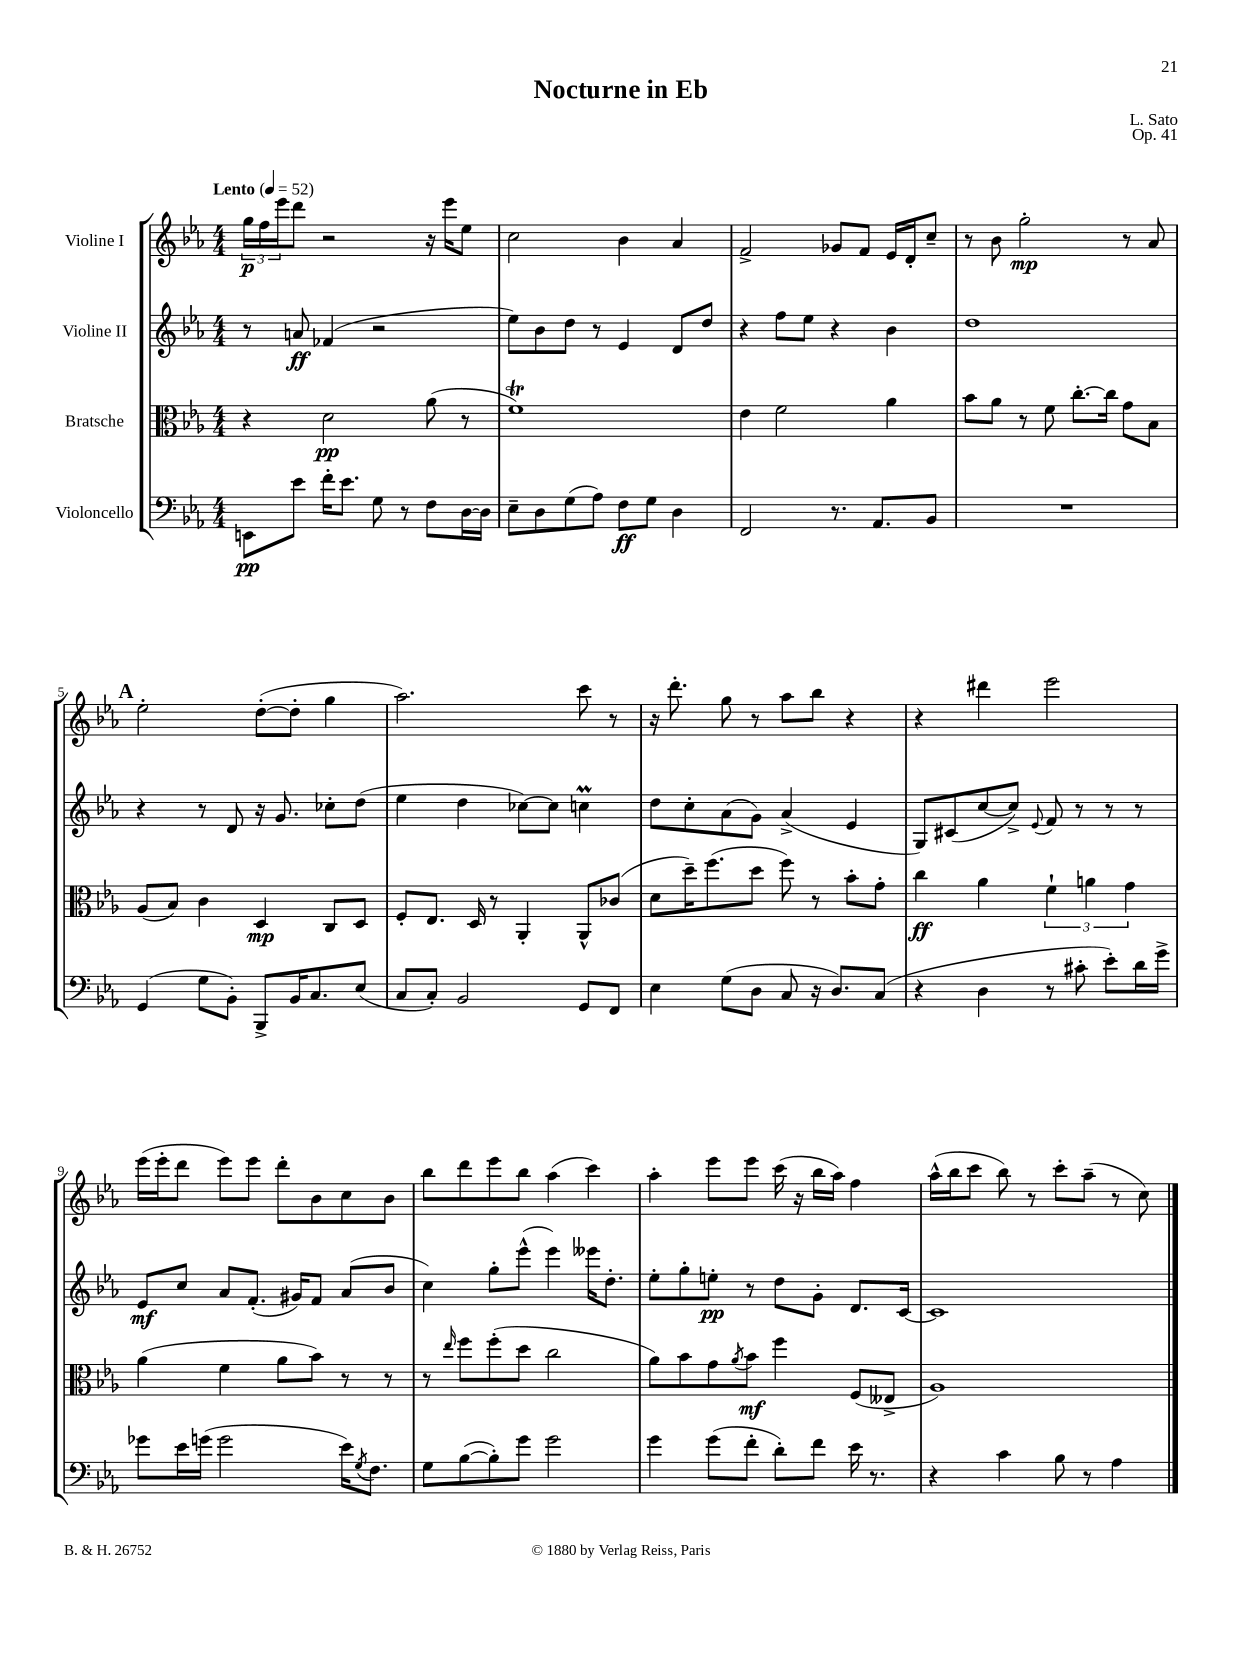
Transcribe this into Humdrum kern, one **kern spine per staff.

**kern	**dynam	**kern	**dynam	**kern	**dynam	**kern	**dynam
*part4	*part4	*part3	*part3	*part2	*part2	*part1	*part1
*staff4	*staff4	*staff3	*staff3	*staff2	*staff2	*staff1	*staff1
*I"Violoncello	*	*I"Bratsche	*	*I"Violine II	*	*I"Violine I	*
*clefF4	*	*clefC3	*	*clefG2	*	*clefG2	*
*k[b-e-a-]	*	*k[b-e-a-]	*	*k[b-e-a-]	*	*k[b-e-a-]	*
*M4/4	*	*M4/4	*	*M4/4	*	*M4/4	*
*MM52	*	*MM52	*	*MM52	*	*MM52	*
=1	=1	=1	=1	=1	=1	=1	=1
!	!	!	!	!	!	!LO:TX:a:B:t=Lento	!
8EEn\L	pp	4r	.	8r	.	24gg\LL	p
.	.	.	.	.	.	24ff\	.
.	.	.	.	.	.	24eee-\J	.
8e-\J	.	.	.	8an/	ff	8ddd\J	.
16f'\KL	.	2d\	pp	(4f-X/	.	2r	.
8.e-\J	.	.	.	.	.	.	.
8G\	.	.	.	2r	.	.	.
8r	.	.	.	.	.	.	.
8F\L	.	(8a-\	.	.	.	16r	.
.	.	.	.	.	.	16eee-\KL	.
[16D\L	.	8r	.	.	.	8ee-\J	.
16D\JJ]	.	.	.	.	.	.	.
=2	=2	=2	=2	=2	=2	=2	=2
8E-~\L	.	1fT)	.	8ee-\L)	.	2cc\	.
8D\	.	.	.	8b-\	.	.	.
(8G\	.	.	.	8dd\J	.	.	.
8A-\J)	.	.	.	8r	.	.	.
8F\L	ff	.	.	4e-/	.	4b-\	.
8G\J	.	.	.	.	.	.	.
4D\	.	.	.	8d/L	.	4a-/	.
.	.	.	.	8dd/J	.	.	.
=3	=3	=3	=3	=3	=3	=3	=3
2FF/	.	4e-\	.	4r	.	2f^/	.
.	.	2f\	.	8ff\L	.	.	.
.	.	.	.	8ee-\J	.	.	.
8.r	.	.	.	4r	.	8g-X/L	.
.	.	.	.	.	.	8f/J	.
8.AA-/L	.	.	.	.	.	.	.
.	.	4a-\	.	4b-\	.	16e-/LL	.
.	.	.	.	.	.	16d'/J	.
8BB-/J	.	.	.	.	.	8cc~/J	.
=4	=4	=4	=4	=4	=4	=4	=4
1r	.	8b-\L	.	1dd	.	8r	.
.	.	8a-\J	.	.	.	8b-\	.
.	.	8r	.	.	.	2gg'\	mp
.	.	8f\	.	.	.	.	.
.	.	[8.cc'\L	.	.	.	.	.
.	.	16cc\Jk]	.	.	.	.	.
.	.	8g\L	.	.	.	8r	.
.	.	8B-\J	.	.	.	8a-/	.
!!LO:LB:g=z
!!LO:REH:place=s1:t=A
=5	=5	=5	=5	=5	=5	=5	=5
(4GG/	.	(8A-/L	.	4r	.	2ee-'\	.
.	.	8B-/J)	.	.	.	.	.
8G\L	.	4c\	.	8r	.	.	.
8BB-'\J)	.	.	.	8d/	.	.	.
8BBB-^/L	.	4D/	mp	16r	.	([8dd'\L	.
.	.	.	.	8.g/	.	.	.
16BB-/K	.	.	.	.	.	8dd'\J]	.
8.C/	.	.	.	.	.	.	.
.	.	8C/L	.	8cc-X'\L	.	4gg\	.
(8E-/J	.	8D/J	.	(8dd\J	.	.	.
=6	=6	=6	=6	=6	=6	=6	=6
8C/L	.	8F'/L	.	4ee-\	.	2.aa-\)	.
8C'/J)	.	8.E-/J	.	.	.	.	.
2BB-/	.	.	.	4dd\	.	.	.
.	.	16D/	.	.	.	.	.
.	.	8r	.	.	.	.	.
.	.	4AA-'/	.	[8cc-X\L)	.	.	.
.	.	.	.	8cc-\J]	.	.	.
8GG/L	.	8AA-^^/L	.	4ccnM\	.	8ccc\	.
8FF/J	.	(8c-X/J	.	.	.	8r	.
=7	=7	=7	=7	=7	=7	=7	=7
4E-\	.	8d\L	.	8dd\L	.	16r	.
.	.	.	.	.	.	8.ddd'\	.
.	.	16dd~\K)	.	8cc'\	.	.	.
.	.	(8.ff\	.	.	.	.	.
(8G\L	.	.	.	(8a-\	.	8gg\	.
8D\J	.	8dd\J	.	8g\J)	.	8r	.
8C/	.	8ff\)	.	(4a-^/	.	8aa-\L	.
16r	.	8r	.	.	.	8bb-\J	.
8.D/L)	.	.	.	.	.	.	.
.	.	8b-'\L	.	4e-/	.	4r	.
(8C/J	.	8g'\J	.	.	.	.	.
=8	=8	=8	=8	=8	=8	=8	=8
4r	.	4cc\	ff	8G/L)	.	4r	.
.	.	.	.	(8c#X/	.	.	.
4D\	.	4a-\	.	[8cc/	.	4ddd#X\	.
.	.	.	.	8cc^/J])	.	.	.
.	.	.	.	8qqe-/	.	.	.
8r	.	6f`\	.	8f/	.	2eee-\	.
8c#X'\	.	.	.	8r	.	.	.
.	.	6an\	.	.	.	.	.
8e-'\L)	.	.	.	8r	.	.	.
.	.	6g\	.	.	.	.	.
16d\L	.	.	.	8r	.	.	.
16g^\JJ	.	.	.	.	.	.	.
!!LO:LB:g=z
=9	=9	=9	=9	=9	=9	=9	=9
8g-X\L	.	(4a-\	.	8e-/L	mf	(16eee-\LL	.
.	.	.	.	.	.	16eee-'\J	.
16e-\L	.	.	.	8cc/J	.	8ddd\J	.
(16gn\JJ	.	.	.	.	.	.	.
2g\	.	4f\	.	8a-/L	.	8eee-\L)	.
.	.	.	.	(8.f'/J	.	8eee-\J	.
.	.	8a-\L	.	.	.	8ddd'\L	.
.	.	.	.	16g#X/KL)	.	.	.
.	.	8b-\J)	.	8f/J	.	8b-\	.
16e-\KL)	.	8r	.	(8a-/L	.	8cc\	.
8qG/	.	.	.	.	.	.	.
8.F\J	.	.	.	.	.	.	.
.	.	8r	.	8b-/J	.	8b-\J	.
=10	=10	=10	=10	=10	=10	=10	=10
8G\L	.	8r	.	4cc\)	.	8bb-\L	.
.	.	16qqee-/	.	.	.	.	.
([8B-\	.	8ff\L	.	.	.	8ddd\	.
8B-'\])	.	(8ff'\	.	8gg'\L	.	8eee-\	.
8g\J	.	8dd\J	.	(8eee-^^\J	.	8bb-\J	.
2g\	.	2cc\	.	4eee-\)	.	(4aa-\	.
.	.	.	.	16eee--X\KL	.	4ccc\)	.
.	.	.	.	8.dd'\J	.	.	.
=11	=11	=11	=11	=11	=11	=11	=11
4g\	.	8a-\L)	.	8ee-'\L	.	4aa-'\	.
.	.	8b-\	.	8gg'\	.	.	.
(8g\L	.	8g\	.	8een'\J	pp	8eee-\L	.
.	.	8qa-/	.	.	.	.	.
8f'\J	.	8b-\J	mf	8r	.	8eee-\J	.
8d'\L)	.	4ff\	.	8dd\L	.	(16ccc\	.
.	.	.	.	.	.	16r	.
8f\J	.	.	.	8g'\J	.	16bb-\LL	.
.	.	.	.	.	.	16aa-\JJ)	.
16e-\	.	(8F/L	.	8.d/L	.	4ff\	.
8.r	.	.	.	.	.	.	.
.	.	8E--X^/J	.	.	.	.	.
.	.	.	.	[16c/Jk	.	.	.
=12	=12	=12	=12	=12	=12	=12	=12
4r	.	1A-)	.	1c]	.	(16aa-^^\LL	.
.	.	.	.	.	.	16bb-\J	.
.	.	.	.	.	.	8ccc\J	.
4c\	.	.	.	.	.	8bb-\)	.
.	.	.	.	.	.	8r	.
8B-\	.	.	.	.	.	8ccc'\L	.
8r	.	.	.	.	.	(8aa-~\J	.
4A-\	.	.	.	.	.	8r	.
.	.	.	.	.	.	8cc\)	.
==	==	==	==	==	==	==	==
*-	*-	*-	*-	*-	*-	*-	*-
